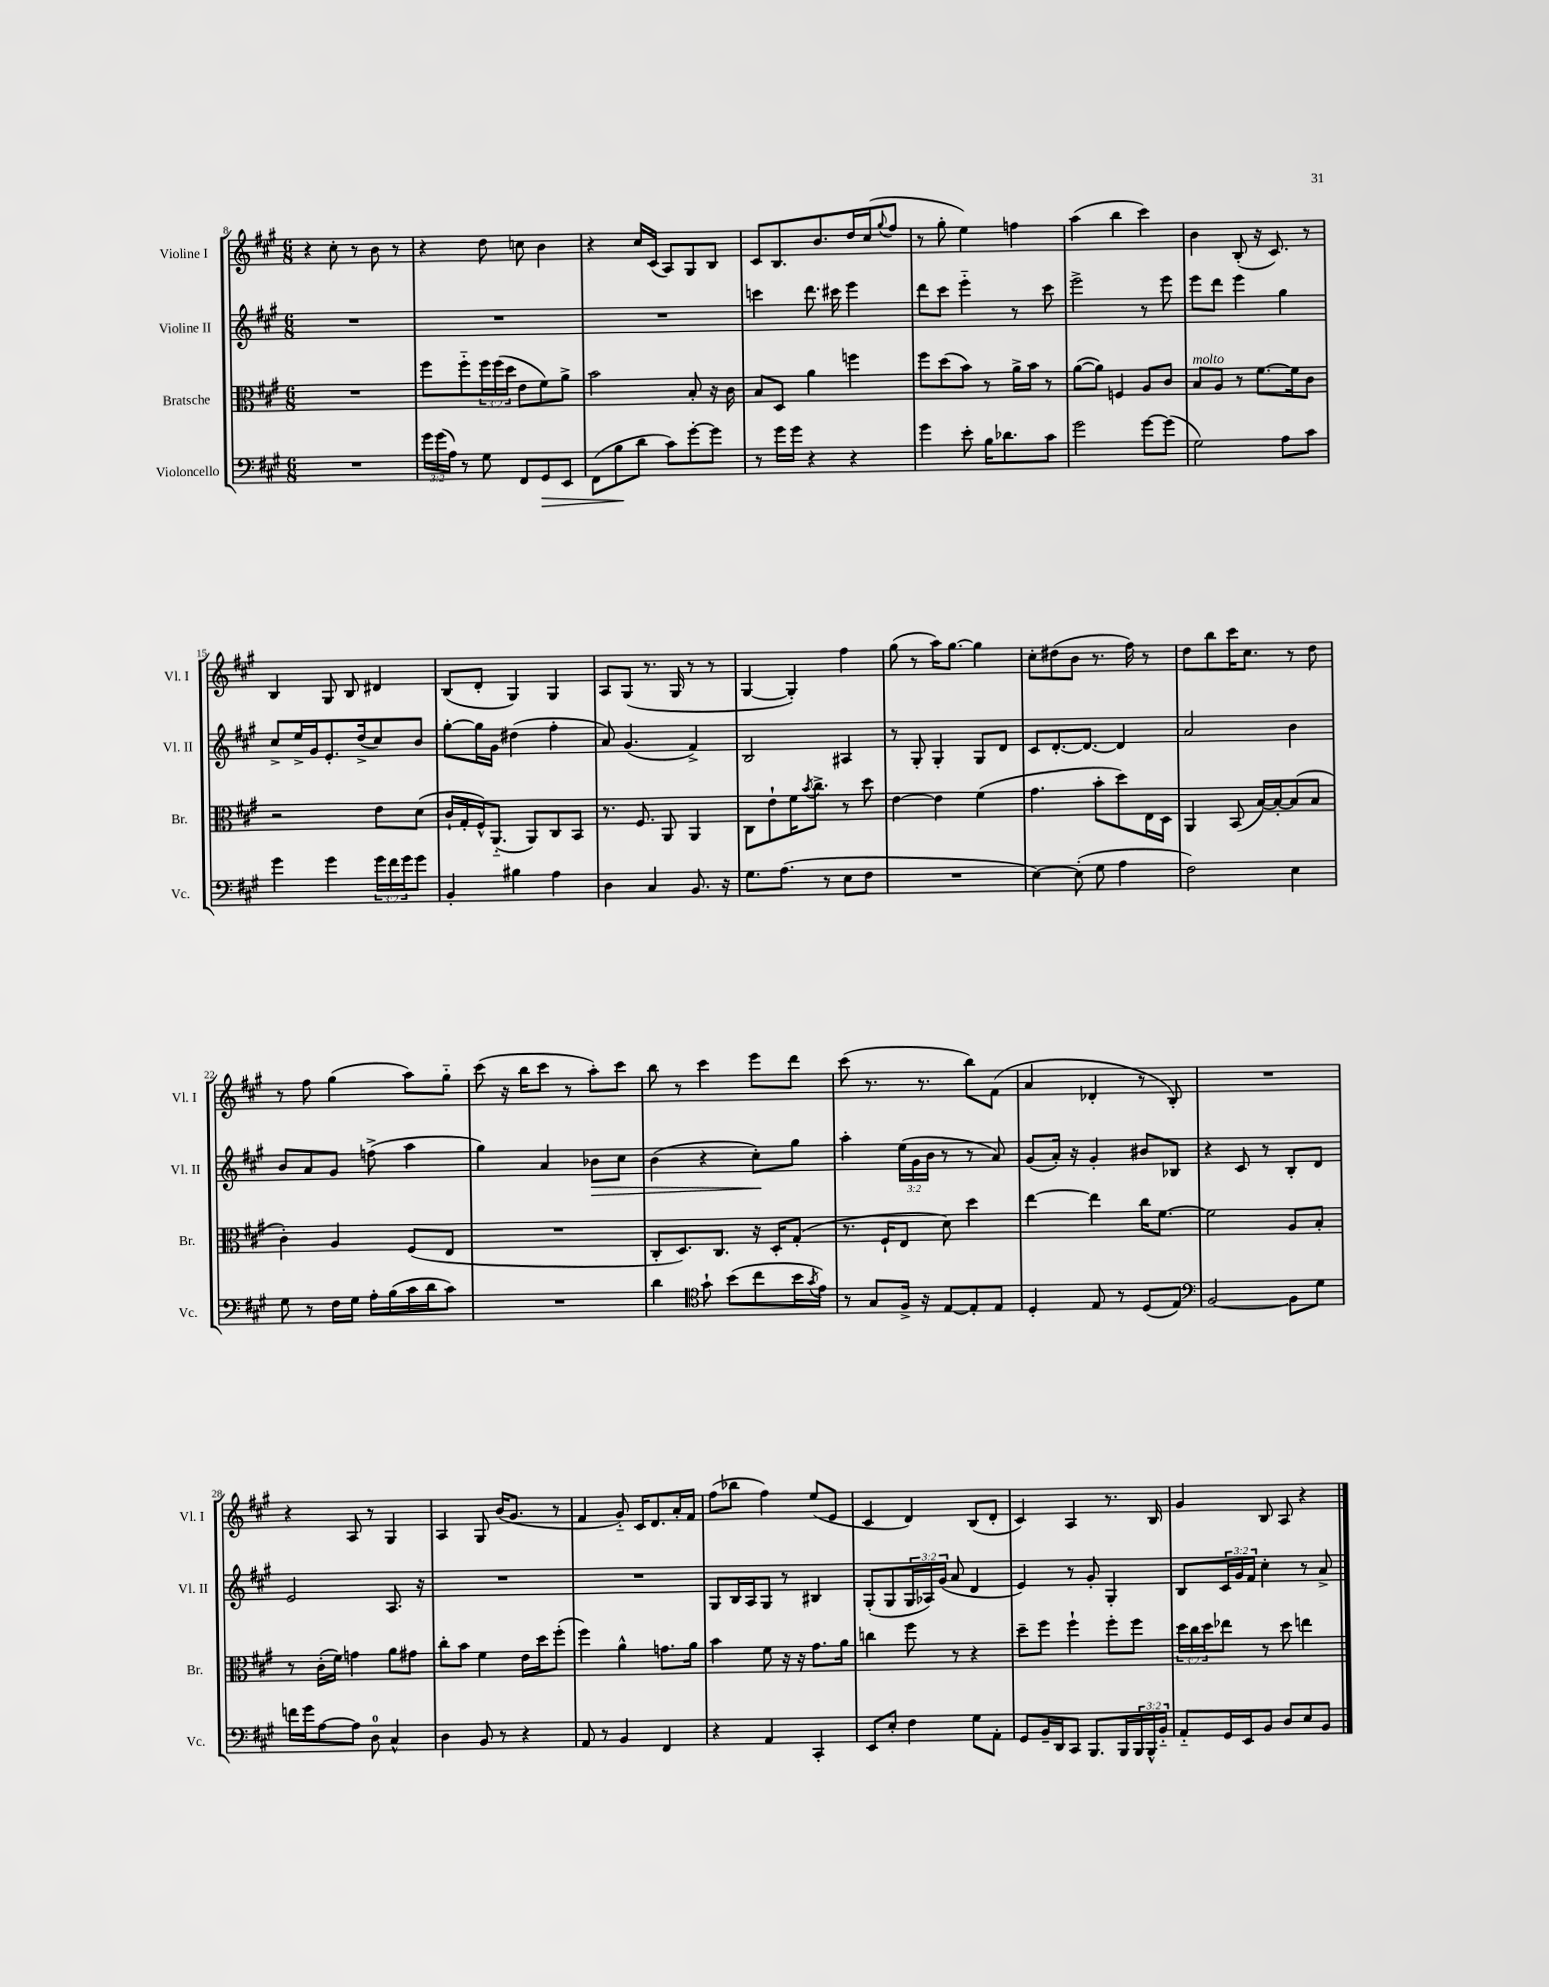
<<
\new StaffGroup <<
\new Staff = "s0" \with { instrumentName = "Violine I" shortInstrumentName = "Vl. I" } {
    \clef treble \key a \major \numericTimeSignature \time 6/8
    r4 cis''8-. r8 b'8 r8 |
    r4 d''8 c''8 b'4 |
    r4 cis''16 cis'16( a8) gis8 b8 |
    cis'8 b8. b'8. d''16 cis''16( \appoggiatura { gis''8 } fis''8 |
    r8 gis''8-. e''4) f''4 |
    a''4( b''4 cis'''4) |
    b'4 b8-.( r16 cis'8.) r8 |
    b4 gis8 b8 dis'4 |
    b8( d'8-. gis4) gis4 |
    a8 gis8( r8. gis16 r8 r8 |
    gis4~ gis4-.) fis''4 |
    gis''8( r8 a''16) gis''8.~ gis''4 |
    cis''8-. dis''8( b'8 r8. fis''16) r8 |
    d''8 b''8 cis'''16 cis''8. r8 d''8 |
    r8 fis''8 gis''4( a''8) gis''8-_ |
    cis'''8( r16 b''16 cis'''8 r8 a''8-.) cis'''8 |
    b''8 r8 cis'''4 e'''8 d'''8 |
    cis'''8( r8. r8. b''8) fis'8( |
    a'4 des'4-. r8 b8-.) |
    R2. |
    r4 a8 r8 gis4 |
    a4 gis8 b'16( gis'8. r8 |
    fis'4 gis'8-_) cis'16 d'8. a'16-. fis'16 |
    fis''8( bes''8 fis''4) e''8( e'8 |
    cis'4 d'4) b8( d'8-. |
    cis'4) a4 r8. b16 |
    gis'4 b8 a8 r4 \bar "|." |
}
\new Staff = "s1" \with { instrumentName = "Violine II" shortInstrumentName = "Vl. II" } {
    \clef treble \key a \major \numericTimeSignature \time 6/8 \override Staff.TupletNumber.text = #tuplet-number::calc-fraction-text
    R2. |
    R2. |
    R2. |
    c'''4 d'''8. cis'''16 e'''4 |
    d'''8 cis'''8 e'''4-_ r8 cis'''8 |
    e'''2-> r8 e'''8 |
    e'''8 d'''8 e'''4 gis''4 |
    cis''8-> e''16-> gis'16 e'8.-. d''16->( cis''8) b'8 |
    gis''8~-. gis''16 gis'16 dis''4( fis''4-. |
    a'8) gis'4.( fis'4->) |
    b2 ais4 |
    r8 gis8-. gis4-. gis8 d'8 |
    cis'8 d'8.~-. d'8.~ d'4 |
    a'2 b'4 |
    b'8 a'8 gis'8 f''8->( a''4 |
    gis''4) a'4 bes'8\> cis''8 |
    b'4( r4 cis''8-.\!) gis''8 |
    a''4-. \tuplet 3/2 { e''16( gis'16 b'16 } r8 r8 a'8) |
    gis'8( a'16-.) r16 gis'4-. bis'8 bes8 |
    r4 cis'8 r8 b8-. d'8 |
    e'2 a8. r16 |
    R2. |
    R2. |
    gis8 b16 a16 gis8 r8 bis4 |
    gis8-.( gis8 \tuplet 3/2 { gis16 aes16) gis'16( } a'8 d'4 |
    e'4) r8 gis'8-. gis4-. |
    b8 \tuplet 3/2 { cis'16 gis'16 fis'16 } cis''4-. r8 a'8-> \bar "|." |
}
\new Staff = "s2" \with { instrumentName = "Bratsche" shortInstrumentName = "Br." } {
    \clef alto \key a \major \numericTimeSignature \time 6/8 \override Staff.TupletNumber.text = #tuplet-number::calc-fraction-text
    R2. |
    fis''8 fis''8-_ \tuplet 3/2 { fis''16 fis''16( d''16 } e'8 fis'8) a'8-> |
    b'2 b8-. r16 cis'16 |
    b8 d8 a'4 f''4 |
    fis''8 d''8( b'8) r8 a'16-> b'16 r8 |
    a'8~( a'8) f4 a8 cis'8 |
    b8^\markup { \italic "molto" } a8 r8 fis'8.~ fis'16 cis'8 |
    r2 e'8 d'8( |
    cis'16-! gis16-. fis16-^) a,8.-_( a,8) cis8 b,8 |
    r8. fis8. a,8 a,4 |
    cis8 e'8-! fis'16 \acciaccatura { b'8 } cis''8.-> r8 d''8 |
    e'4~ e'4 fis'4( |
    gis'4. b'8-. d''8) e16 d16 |
    a,4 b,8( b16~) b16~-. b8( b8 |
    cis'4-.) a4 fis8( e8 |
    R2. |
    cis8-. d8.) cis8. r16 d16-. gis8-.( |
    r8. fis16-! e8 d'8) d''4 |
    e''4~ e''4 cis''16 fis'8.~ |
    fis'2 a8 b8-. |
    r8 cis'16-.( fis'16) g'4 a'8 gis'8 |
    cis''8-. b'8 fis'4 e'16 d''16 fis''8-.( |
    fis''4) a'4-^ g'8. a'16 |
    b'4 fis'8 r16 r16 gis'8. a'16 |
    c''4 fis''8 r8 r4 |
    d''8-- fis''8 fis''4-! fis''8-. fis''8 |
    \tuplet 3/2 { d''16 cis''16 d''16 } ees''8 r8 d''8 e''4 \bar "|." |
}
\new Staff = "s3" \with { instrumentName = "Violoncello" shortInstrumentName = "Vc." } {
    \clef bass \key a \major \numericTimeSignature \time 6/8 \override Staff.TupletNumber.text = #tuplet-number::calc-fraction-text
    R2. |
    \tuplet 3/2 { gis'16 gis'16( a16) } r8 gis8 fis,8 gis,8\> e,8 |
    fis,8( b8\! d'8 cis'8) gis'8~-. gis'8 |
    r8 gis'16 gis'16 r4 r4 |
    gis'4 e'8-. b16 des'8. cis'8 |
    gis'2 gis'8~ gis'8( |
    gis2) a8 cis'8 |
    gis'4 gis'4 \tuplet 3/2 { gis'16 fis'16 gis'16 } gis'8 |
    b,4-. bis4 a4 |
    d4 cis4 b,8. r16 |
    gis8. a8.( r8 e8 fis8 |
    R2. |
    e4~) e8-.( gis8 a4 |
    fis2) e4 |
    gis8 r8 fis16 gis16 a16-. b16( cis'16 d'16 cis'8) |
    R2. |
    d'4 \clef tenor gis'8-! b'8( cis''8 b'16 \acciaccatura { gis'8 } e'16) |
    r8 gis8 fis16-> r16 e8~ e8-. e8 |
    d4-. e8 r8 d8( e8) |
    \clef bass b,2~ b,8 gis8 |
    f'16 gis'16 a8~ a8 d8-0 cis4-^ |
    d4 b,8 r8 r4 |
    a,8 r8 b,4 fis,4 |
    r4 a,4 cis,4-. |
    e,8 e8-. fis4 gis8 a,8-. |
    gis,8 b,16-- d,16 cis,8 b,,8. b,,16 \tuplet 3/2 { b,,16 b,,16-^ b,16-_ } |
    a,8-_ gis,16 e,16 b,8 d8 e8 b,8 \bar "|." |
}
>>
>>
\layout { \context { \Score currentBarNumber = #8 } }
